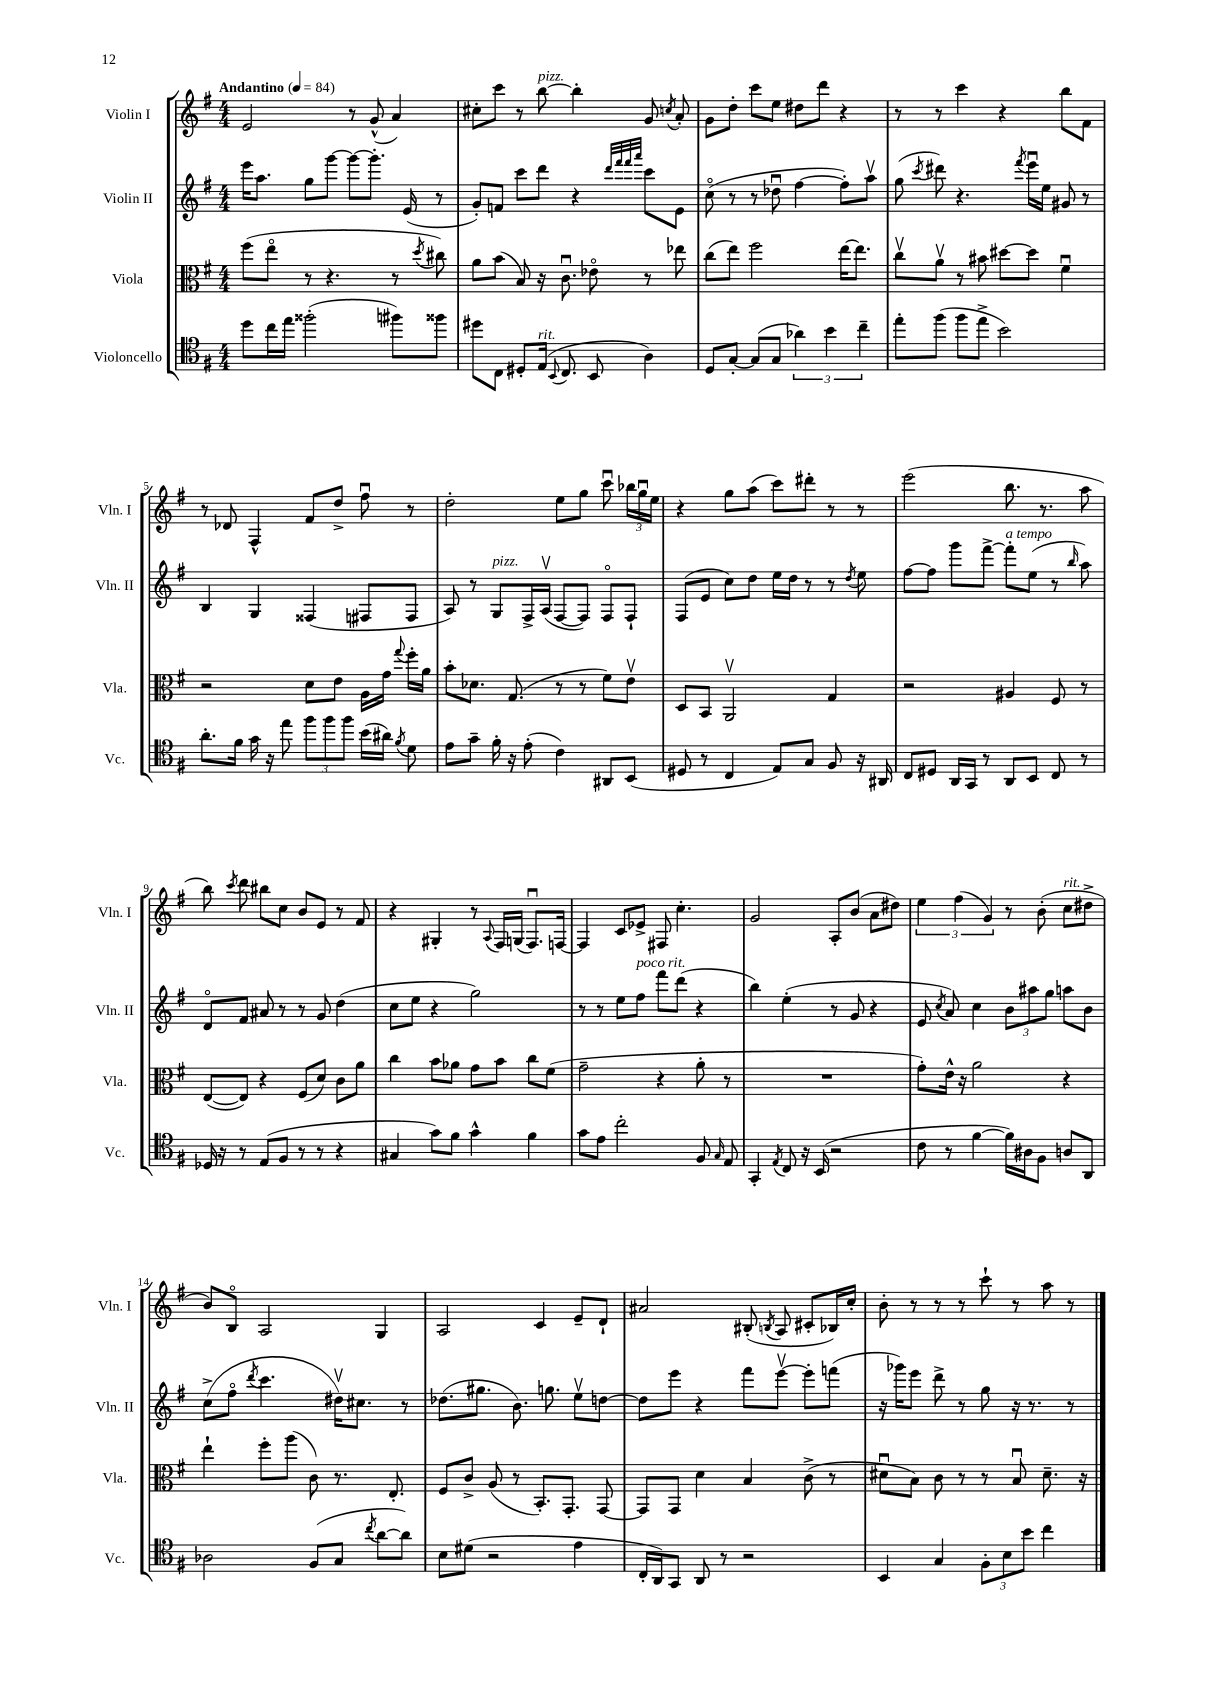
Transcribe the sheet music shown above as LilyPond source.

<<
\new StaffGroup <<
\new Staff = "s0" \with { instrumentName = "Violin I" shortInstrumentName = "Vln. I" } {
    \clef treble \key g \major \numericTimeSignature \time 4/4 \tempo "Andantino" 4 = 84
    \autoBeamOff e'2 r8 g'8-^( a'4) |
    cis''8[-. c'''8] r8 b''8~^\markup { \italic "pizz." } b''4-. g'8 \acciaccatura { c''8 } a'8-. |
    g'8[ d''8]-. c'''8[ e''8] dis''8[ d'''8] r4 |
    r8 r8 c'''4 r4 b''8[ fis'8] |
    r8 des'8 fis4-^ fis'8[ d''8]-> fis''8\downbow r8 |
    d''2-. e''8[ g''8] c'''8\downbow \tuplet 3/2 { bes''16[ g''16\downbow e''16] } |
    r4 g''8[ a''8]( c'''8[) dis'''8]-. r8 r8 |
    e'''2( b''8. r8. a''8 |
    b''8) \acciaccatura { c'''8 } d'''8 bis''8[ c''8] b'8[ e'8] r8 fis'8 |
    r4 gis4-. r8 \appoggiatura { a8 } fis16[ g16]( fis8.[\downbow) f16]~ |
    f4 c'8[ ees'8]-> fis8 c''4.-. |
    g'2 a8[-. b'8]( a'8[ dis''8]) |
    \tuplet 3/2 { e''4 fis''4( g'4) } r8 b'8-.( c''8[^\markup { \italic "rit." } dis''8]-> |
    b'8[) b8]\flageolet a2 g4 |
    a2 c'4 e'8[-- d'8]-! |
    ais'2 bis8-.( \acciaccatura { b8 } a8 cis'8[-. bes16) c''16]-. |
    b'8-. r8 r8 r8 c'''8-! r8 a''8 r8 \bar "|." |
}
\new Staff = "s1" \with { instrumentName = "Violin II" shortInstrumentName = "Vln. II" } {
    \clef treble \key g \major \numericTimeSignature \time 4/4
    \autoBeamOff e'''16[ a''8.] g''8[ g'''8]~ g'''8[~ g'''8.]-. e'16( r8 |
    g'8[-.) f'8] c'''8[ d'''8] r4 \grace { d'''32[ fis'''32 fis'''32 a'''32] } c'''8[ e'8] |
    c''8\flageolet( r8 r8 des''8\downbow fis''4~ fis''8[-.) a''8]\upbow |
    g''8( \acciaccatura { c'''8 } dis'''8) r4. \acciaccatura { fis'''8 } e'''16[\downbow e''16] gis'8 r8 |
    b4 g4 fisis4( fis8[ fis8] |
    a8) r8 g8[^\markup { \italic "pizz." } fis16-> a16]\upbow( fis8[~ fis8]) fis8[\flageolet fis8]-! |
    fis8[( e'8] c''8[) d''8] e''16[ d''16] r8 r8 \acciaccatura { d''8 } e''8 |
    fis''8[~ fis''8] g'''8[ fis'''8]~-> fis'''8[-.^\markup { \italic "a tempo" } e''8]( r8 \grace { b''16 } a''8) |
    d'8[\flageolet fis'8] ais'8 r8 r8 g'8 d''4( |
    c''8[ e''8] r4 g''2) |
    r8 r8 e''8[ fis''8]^\markup { \italic "poco rit." } fis'''8[ d'''8]( r4 |
    b''4) e''4-.( r8 g'8 r4 |
    e'8 \acciaccatura { c''8 } a'8) c''4 \tuplet 3/2 { b'8[ ais''8 g''8] } a''8[ b'8] |
    c''8[->( fis''8]\flageolet \acciaccatura { d'''8 } c'''4. dis''16[\upbow) cis''8.] r8 |
    des''8.[( gis''8.] b'8.) g''8. e''8[\upbow d''8]~ |
    d''8[ e'''8] r4 fis'''8[ e'''8]~\upbow e'''8[-. f'''8]( |
    r16 ges'''16[) e'''8] d'''8-> r8 g''8 r16 r8. r8 \bar "|." |
}
\new Staff = "s2" \with { instrumentName = "Viola" shortInstrumentName = "Vla." } {
    \clef alto \key g \major \numericTimeSignature \time 4/4
    \autoBeamOff fis''8[( e''8]\flageolet r8 r4. r8 \acciaccatura { d''8 } cis''8) |
    a'8[ b'8]( b8) r16 c'8.\downbow ees'8\flageolet r8 ees''8 |
    c''8[( e''8]) fis''2 e''16[~ e''8.] |
    c''8[\upbow a'8]\upbow r8 bis'8 dis''8[~ dis''8] fis'4\downbow |
    r2 d'8[ e'8] a16[ g'16] \appoggiatura { g''8 } fis''16[-. a'16] |
    b'8[-. des'8.] g8.( r8 r8 fis'8[) e'8]\upbow |
    d8[ b,8] a,2\upbow g4 |
    r2 ais4 fis8 r8 |
    e8[~( e8]) r4 fis8[( d'8]) c'8[ a'8] |
    c''4 b'8[ aes'8] g'8[ b'8] c''8[ fis'8]( |
    g'2-- r4 a'8-. r8 |
    R1 |
    g'8[-.) e'16]-^ r16 a'2 r4 |
    e''4-! fis''8[-. a''8]( c'8) r8. e8.-. |
    fis8[ c'8]-> a8( r8 b,8.[-.) g,8.]-. g,8~ |
    g,8[ g,8] d'4 b4 c'8->( r8 |
    dis'8[\downbow b8]) c'8 r8 r8 b8\downbow dis'8.-- r16 \bar "|." |
}
\new Staff = "s3" \with { instrumentName = "Violoncello" shortInstrumentName = "Vc." } {
    \clef tenor \key g \major \numericTimeSignature \time 4/4
    \autoBeamOff d''8[ c''16 e''16] fisis''2-.( fis''8[) fisis''8] |
    dis''8[ c8] dis8[-. e16]^\markup { \italic "rit." }( \appoggiatura { b,8 } c8. b,8 a4) |
    d8[ g8]~-. g8[( g8] \tuplet 3/2 { aes'4) b'4 c''4-- } |
    e''8[-. fis''8]( fis''8[ e''8]-> b'2) |
    a'8.[-. fis'16] g'16 r16 e''8 \tuplet 3/2 { fis''8[ fis''8 fis''8] } b'16[( ais'16]) \acciaccatura { fis'8 } d'8 |
    e'8[ g'8]-- fis'16-. r16 e'8-.( c'4) ais,8[ b,8]( |
    dis8 r8 c4 e8[) g8] fis8 r16 ais,16 |
    c8[ dis8] a,16[ g,16] r8 a,8[ b,8] c8 r8 |
    des16 r16 r8 e8[( fis8] r8 r8 r4 |
    gis4 g'8[) fis'8] g'4-^ fis'4 |
    g'8[ e'8] c''2-. fis8 \grace { g16 } e8 |
    g,4-. \acciaccatura { e8 } c8 r16 b,16( r2 |
    c'8 r8 fis'4~ fis'16[) ais16 fis8] a8[ a,8] |
    aes2 fis8[( g8] \acciaccatura { c''8 } a'8[~ a'8]) |
    b8[ dis'8]( r2 e'4 |
    c16[-. a,16) g,8] a,8 r8 r2 |
    b,4 g4 \tuplet 3/2 { fis8[-. b8 b'8] } c''4 \bar "|." |
}
>>
>>
